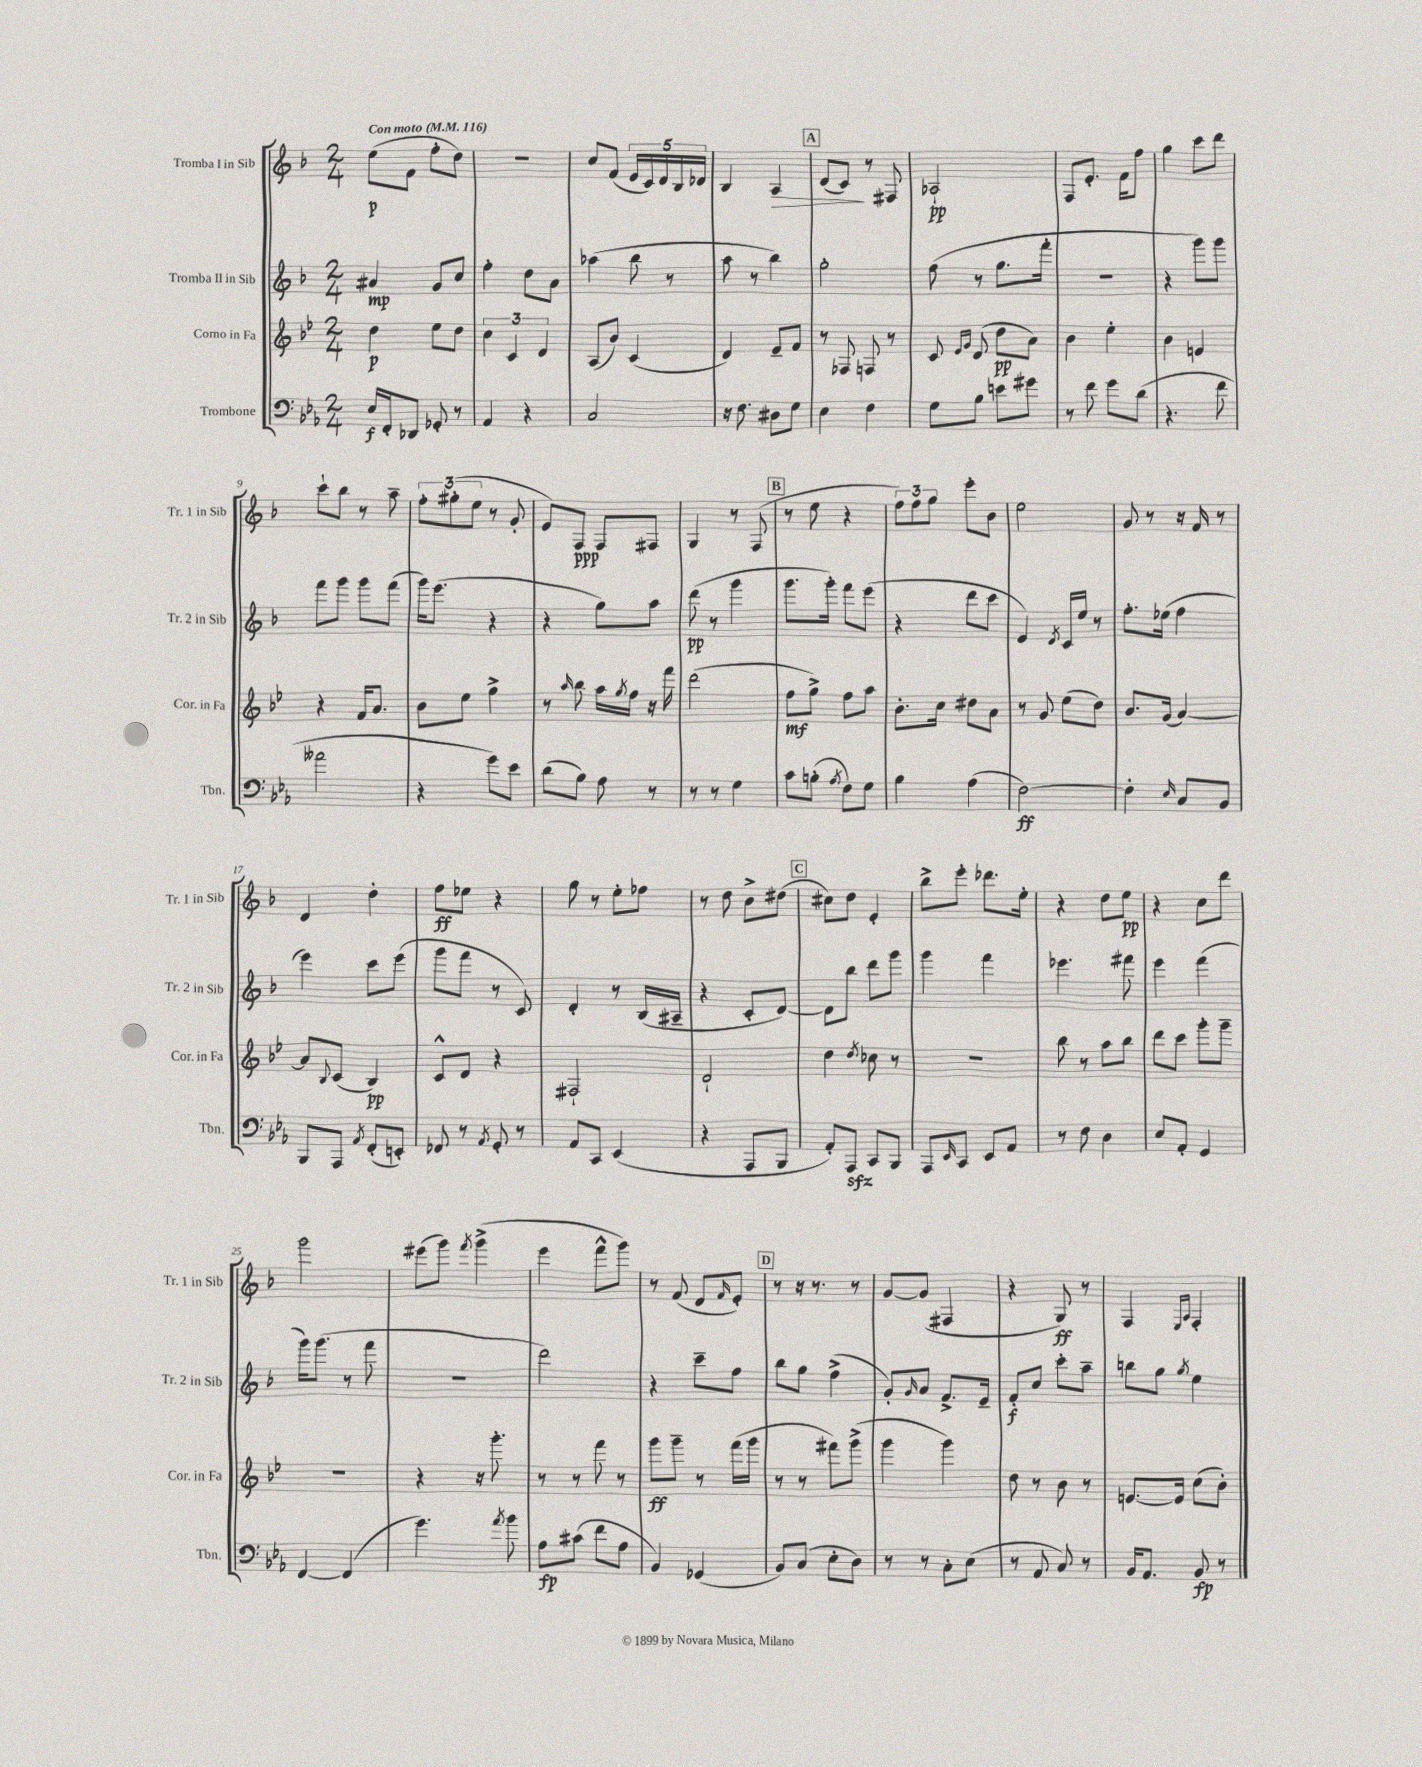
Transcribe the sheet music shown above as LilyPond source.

<<
\new StaffGroup <<
\new Staff = "s0" \with { instrumentName = "Tromba I in Sib" shortInstrumentName = "Tr. 1 in Sib" } {
    \clef treble \key f \major \numericTimeSignature \time 2/4 \tempo "Con moto" 4 = 116
    e''8\p( f'8 f''8-. d''8) |
    R2 |
    c''8 f'8( \tuplet 5/4 { e'16 c'16) d'16 bes16 des'16 } |
    bes4 a4\> |
    \mark \markup { \box "A" } d'8( c'8\!) r8 fis8 |
    aes2-!\pp |
    f8 e'8.-. f'16 f''8 |
    g''4 c'''8 d'''8 |
    c'''8-! bes''8 r8 a''8-- |
    \tuplet 3/2 { f''8-. gis''8-.( e''8 } r8 g'8-. |
    e'8) f8\ppp f8 fis8 |
    g4 r8 f8( |
    \mark \markup { \box "B" } r8 e''8 r4 |
    \tuplet 3/2 { f''8) f''8 g''8 } e'''8-. bes'8 |
    e''2 |
    g'8 r8 r16 f'16 r8 |
    d'4 d''4-. |
    f''8\ff ees''8 r4 |
    g''8 r8 e''8-. fes''8 |
    r8 d''8 bes'8-> dis''8( |
    \mark \markup { \box "C" } cis''8) d''8 e'4-. |
    bes''8-> e'''8-. des'''8. e''16-. |
    r4 d''8 e''8\pp |
    r4 c''8 d'''8 |
    g'''2 |
    eis'''8( g'''8) \acciaccatura { f'''8 } g'''4->( |
    e'''4 f'''8-^ g'''8) |
    r8 f'8( d'8 \grace { f'16 } e'8-.) |
    \mark \markup { \box "D" } r8 r16 r8. r8 |
    g'8~ g'8( fis4 |
    r4 g8\ff) r8 |
    f4 \grace { e16 a16 } f4-. \bar "|." |
}
\new Staff = "s1" \with { instrumentName = "Tromba II in Sib" shortInstrumentName = "Tr. 2 in Sib" } {
    \clef treble \key f \major \numericTimeSignature \time 2/4
    ais'4\mp g'8 c''8 |
    f''4-. d''8 a'8 |
    aes''4( bes''8 r8 |
    a''8 r8 bes''4) |
    \mark \markup { \box "A" } g''2-. |
    f''8( r8 g''8. f'''16-. |
    R2 |
    r4 g'''8) g'''8 |
    f'''8 g'''8 g'''8 f'''8( |
    g'''16) e'''8.( r4 |
    r4 g''8) a''8 |
    d'''8\pp( r8 g'''4 |
    \mark \markup { \box "B" } g'''8. g'''16-.) f'''8 e'''8( |
    r4 d'''8 c'''8 |
    e'4) \acciaccatura { d'8 } c'16 e''16 r8 |
    f''8.-. ees''16( f''4 |
    e'''4) c'''8 e'''8( |
    g'''8 f'''8 r8 c'8) |
    d'4-. r8 bes16( ais16-- |
    r4 c'8-. d'8~) |
    \mark \markup { \box "C" } d'8 bes''8 d'''8 g'''8 |
    g'''4 f'''4 |
    ees'''4. fis'''8 |
    e'''4 f'''4( |
    g'''16) g'''8.( r8 f'''8 |
    R2 |
    d'''2) |
    r4 c'''8-- f''8 |
    \mark \markup { \box "D" } bes''8 g''8 f''4->( |
    g'8-.) \grace { g'16 } a'8 f'8.-> e'16-- |
    f'8-.\f c''8 c'''8-. a''8-- |
    b''8 g''8 \acciaccatura { g''8 } e''4 \bar "|." |
}
\new Staff = "s2" \with { instrumentName = "Corno in Fa" shortInstrumentName = "Cor. in Fa" } {
    \clef treble \key bes \major \numericTimeSignature \time 2/4
    d''4\p ees''8 d''8 |
    \tuplet 3/2 { c''4 c'4 d'4 } |
    a8( bes'8) c'4( |
    d'4) ees'8-- f'8 |
    \mark \markup { \box "A" } r8 fes8 f8 r8 |
    c'8 \grace { ees'16 g'16 } d'8( d''8\pp a'8) |
    bes'4 ees''4-. |
    bes'4 e'4 |
    r4 f'16 a'8. |
    bes'8 ees''8 g''4-> |
    r8 \grace { a''16 } bes''8 a''16 \acciaccatura { g''8 } f''16 r16 f'''16 |
    d'''2( |
    \mark \markup { \box "B" } f''8\mf g''8->) f''8 a''8 |
    bes'8.-. c''16 dis''8 a'8 |
    r8 g'8 ees''8( d''8) |
    bes'8. g'16( a'4~) |
    a'8 \appoggiatura { bes8 } c'8( bes4\pp) |
    c'8-^ d'8 r4 |
    fis2-! |
    d'2-! |
    \mark \markup { \box "C" } d''4 \acciaccatura { d''8 } ces''8 r8 |
    R2 |
    bes''8 r8 a''8 bes''8 |
    d'''8 c'''8 g'''8-. g'''8-- |
    r2 |
    r4 r16 g'''8.-. |
    r8 r8 f'''8 r8 |
    g'''8\ff g'''8-- r8 f'''16( g'''16 |
    \mark \markup { \box "D" } r8 r8 fis'''8) g'''8->( |
    g'''4 g'''4) |
    d''8 r8 bes'8 r8 |
    e'8.~ e'16 c''8( bes'8-.) \bar "|." |
}
\new Staff = "s3" \with { instrumentName = "Trombone" shortInstrumentName = "Tbn." } {
    \clef bass \key ees \major \numericTimeSignature \time 2/4
    ees16\f f,16-. des,8 ges,8-. r8 |
    aes,4 r4 |
    c2 |
    r16 f8. dis8 g8 |
    \mark \markup { \box "A" } ees4 f4 |
    g8 bes8 e'8 gis'8 |
    r8 f'8 g'8 d'8( |
    r4. f'8 |
    aeses'2 |
    r4 g'8) ees'8 |
    d'8( bes8) aes8 r8 |
    r8 r8 g4 |
    \mark \markup { \box "B" } c'8 b8-.( \acciaccatura { aes8 } f8) g8 |
    bes4 aes4( |
    f2~\ff) |
    f4-. \grace { ees16 } c8 bes,8 |
    bes,,8 aes,,8 \acciaccatura { aes,8 } f,8-.( e,8-.) |
    fes,8 r8 \acciaccatura { aes,8 } g,8-. r8 |
    aes,8 c,8 ees,4( |
    r4 aes,,8 bes,,8 |
    \mark \markup { \box "C" } aes,8-.) aes,,8\sfz c,8 bes,,8 |
    aes,,8 \grace { ees,16 } c,8 ees,8 aes,8 |
    r8 f8 d4 |
    ees8 aes,8-. g,4 |
    f,4~ f,4( |
    g'4.) \acciaccatura { aes'8 } bes'8 |
    aes8\fp cis'8( f'8 aes8 |
    bes,4) ges,4( |
    \mark \markup { \box "D" } bes,8) c8( ees8-. d8) |
    r8 r8 c8-. ees8( |
    r8 aes,8 c8) r8 |
    bes,16 aes,8. bes,8\fp r8 \bar "|." |
}
>>
>>
